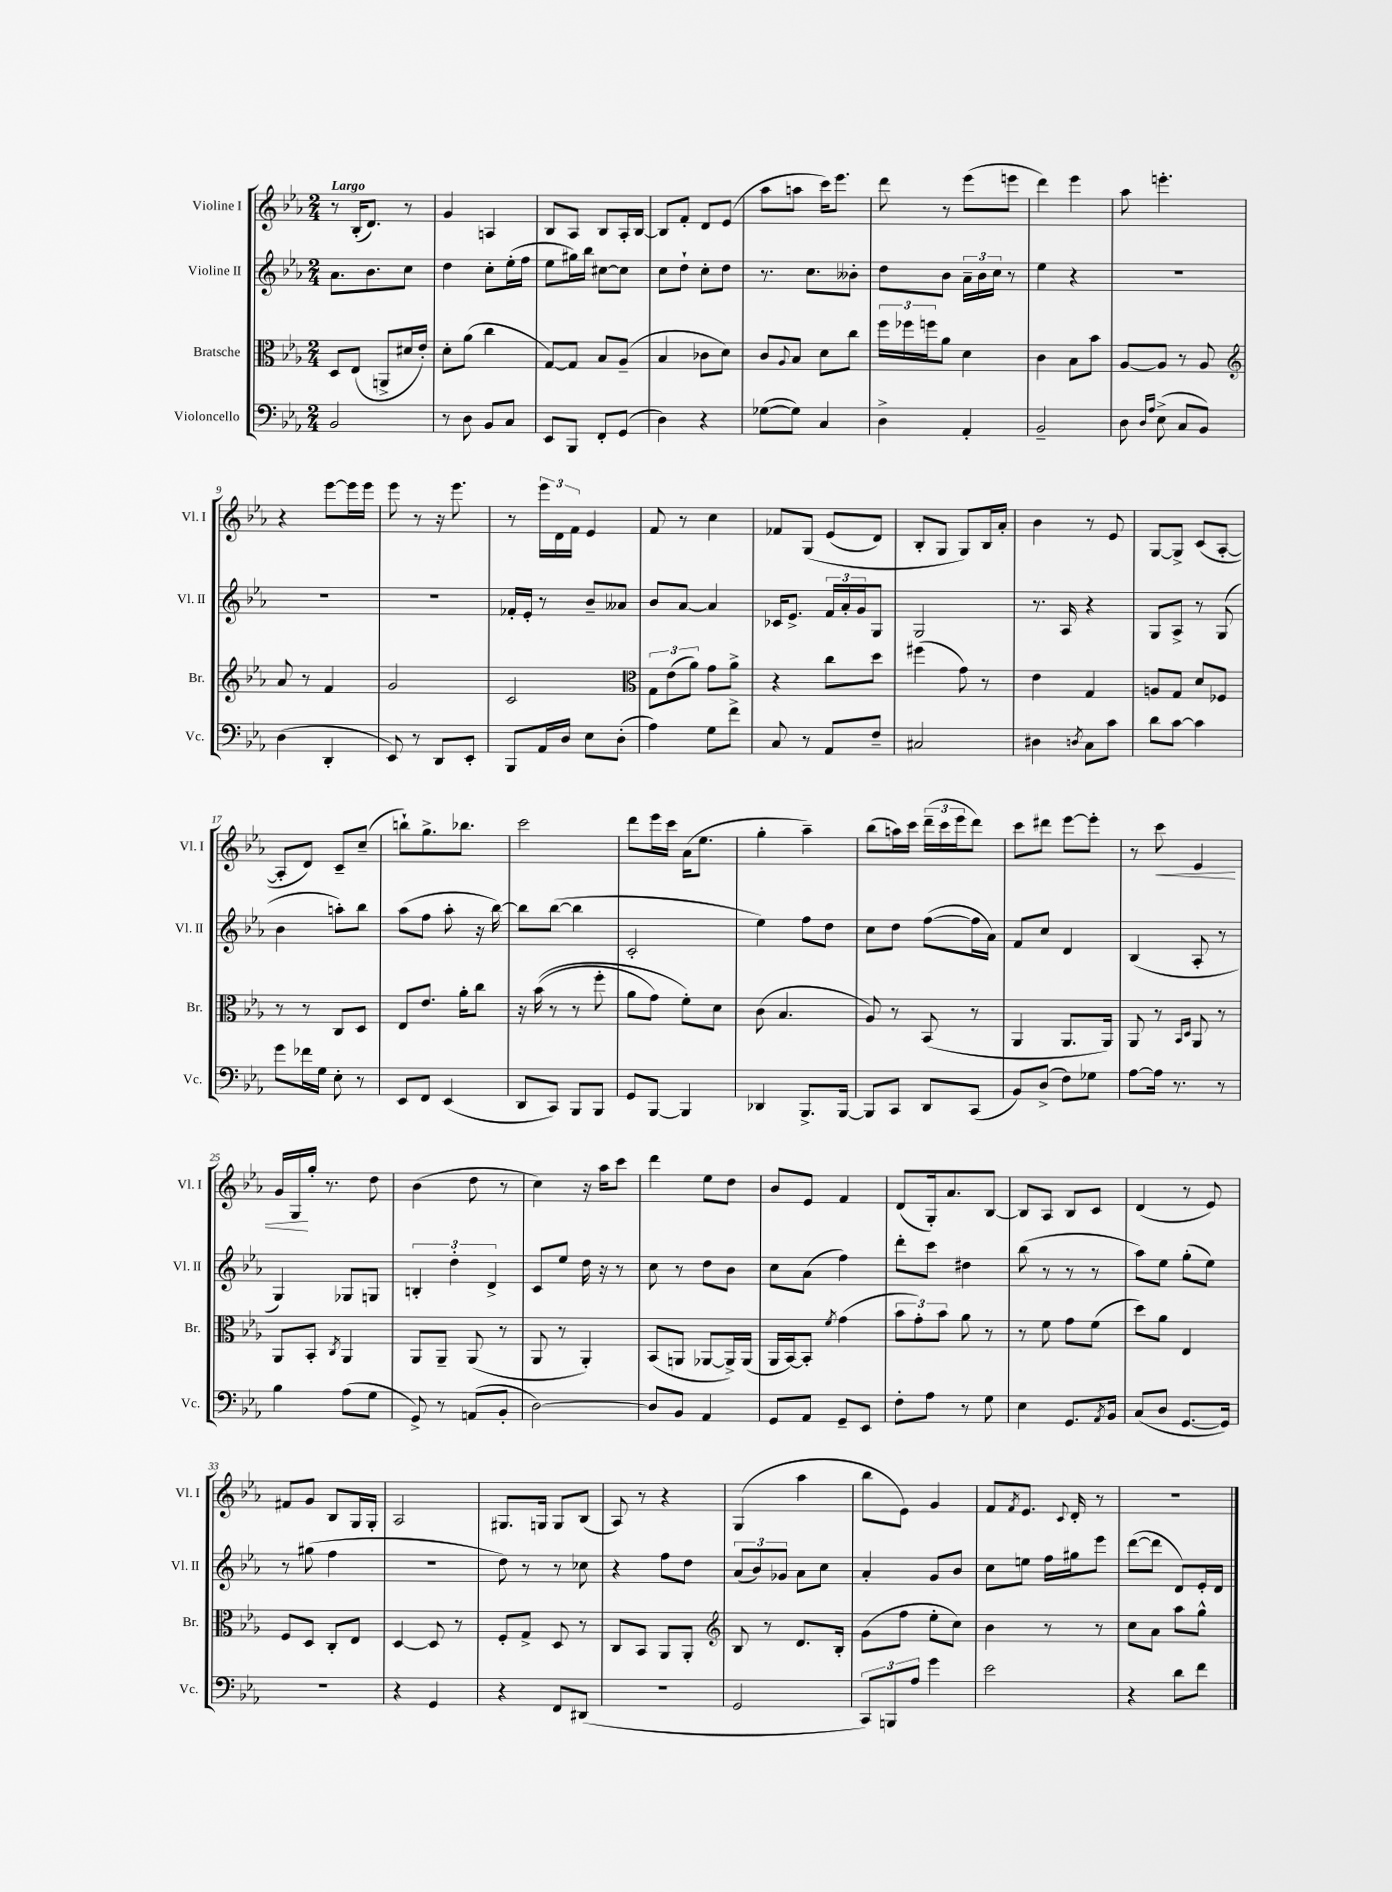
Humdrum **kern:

**kern	**kern	**kern	**kern
*staff4	*staff3	*staff2	*staff1
*clefF4	*clefC3	*clefG2	*clefG2
*k[b-e-a-]	*k[b-e-a-]	*k[b-e-a-]	*k[b-e-a-]
*M2/4	*M2/4	*M2/4	*M2/4
2BB-/	8D/L	8.a-\L	8r
.	(8E-/J	.	(16B-'/LK
.	.	8.b-\	8.d/J)
.	8AA^/L	.	.
.	16d#/L	8cc\J	8r
.	16e-'/JJ)	.	.
=	=	=	=
8r	8d'\L	4dd\	4g/
8D\	(8a-\J	.	.
8BB-/L	4cc\	8cc'\L	4A/
8C/J	.	(16ee-'\L	.
.	.	16ff\JJ	.
=	=	=	=
8EE-/L	[8G/L)	8ee-\L	8B-/L
8BBB-/J	8G/]J	16gg#\L)	8A-/J
.	.	16bb-\JJ	.
8FF'/L	8B-/L	[8cc#\L	8B-/L
(8GG/J	(8A-~/J	8cc#\]J	16A-'/L
.	.	.	[16B-/JJ
=	=	=	=
4D\)	4B-/	8cc\L	8B-/]L
.	.	8dd`\J	8f'/J
4r	8c-\L	8cc'\L	8d/L
.	8d\J)	8dd\J	(8e-/J
=	=	=	=
([8G-\L	8c/L	8.r	8aa-\L
.	8qqA-/	.	.
8G-\]J)	8B-/J	.	8aa\J
.	.	8.cc\L	.
4C/	8d\L	.	16ccc\LK)
.	.	.	8.eee-\J
.	8cc\J	8b--'\J	.
=	=	=	=
4D^\	24ff\LL	8dd\L	8ddd\
.	24ff-\	.	.
.	24ff\J	.	.
.	8a-\J	8b-\J	8r
4AA-'/	4d\	24a-~\LL	(8eee-\L
.	.	24b-\	.
.	.	24cc\JJ	.
.	.	8r	8eee\J
=	=	=	=
2BB-~/	4c\	4ee-\	4ddd\)
.	8B-\L	4r	4eee-\
.	8b-\J	.	.
=	=	=	=
8D\	[8A-/L	2r	8aa-\
16qqD/LL	.	.	.
16qqA-/JJ	.	.	.
(8E-^\	8A-/]J	.	4.eee'\
8C/L	8r	.	.
8BB-/J)	8A-/	.	.
=	=	=	=
*	*clefG2	*	*
(4D\	8a-/	2r	4r
.	8r	.	.
4DD'/	4f/	.	[8eee-\L
.	.	.	16eee-\]L
.	.	.	16eee-\JJ
=	=	=	=
8EE-/)	2g/	2r	8eee-\
8r	.	.	8r
8DD/L	.	.	16r
.	.	.	8.eee-\
8EE-'/J	.	.	.
=	=	=	=
8BBB-/L	2c/	16f-'/LL	8r
.	.	16e-'/JJ	.
16AA-/L	.	8r	24eee-\LL
.	.	.	24d\
16D/JJ	.	.	.
.	.	.	24f\JJ
8E-\L	.	8b-~/L	4e-/
(8D'\J	.	8a--/J	.
=	=	=	=
*	*clefC3	*	*
4A-\)	12G\L	8b-/L	8f/
.	(12e-\	.	.
.	.	[8a-/J	8r
.	12a-\J)	.	.
8G\L	8g\L	4a-/]	4cc\
8f^\J	8a-^\J	.	.
=	=	=	=
8C/	4r	16c-/LK	8f-/L
.	.	8.e-^/J	.
8r	.	.	&(8G/J
8AA-/L	8cc\L	24f/LL	(8e-/L
.	.	24a-'/	.
.	.	24g/J	.
8F~/J	8dd\J	8G/J	8d/J)
=	=	=	=
2C#/	(4ff#\	2G/	8B-'/L
.	.	.	8G/J
.	8g\)	.	8G/L&)
.	8r	.	16B-/L
.	.	.	16a-'/JJ
=	=	=	=
4D#\	4e-\	8.r	4b-\
.	.	16A-/	.
8qD/	.	.	.
8C\L	4G/	4r	8r
8c\J	.	.	8e-/
=	=	=	=
8d\L	8A/L	8G/L	[8G/L
[8c\J	8G/J	8A-^/J	8G^/]J
4c\]	8d/L	8r	(8c/L
.	8F-/J	(8G/	[8A-'/J
=	=	=	=
8g\L	8r	4b-\	8A-'/]L
16f-\L	8r	.	8d/J)
16G\JJ	.	.	.
8E-'\	8C/L	8aa'\L)	8c~/L
8r	8D/J	8bb-\J	(8cc~/J
=	=	=	=
8EE-/L	8E-/L	(8aa-\L	8bb`\L)
8FF/J	8.e-/J	8ff\J	8.gg^\
(4EE-/	.	8aa-'\	.
.	16a-'\LK	.	8.bb-\J
.	8cc\J	16r	.
.	.	[16bb-\)	.
=	=	=	=
8DD/L	16r	8bb-\]L	2ccc\
.	&((16b-\	.	.
8CC/J)	8r	([8bb-\J	.
8BBB-/L	8r	4bb-\]	.
8BBB-/J	8ff'\	.	.
=	=	=	=
8GG/L	8a-\L	2c'/	8ddd\L
[8BBB-/J	8g\J)	.	16eee-\L
.	.	.	16ccc\JJ
4BBB-/]	8f'\L&)	.	(16a-\LK
.	.	.	8.ee-\J
.	8d\J	.	.
=	=	=	=
4DD-/	(8c\	4ee-\)	4gg'\
.	4.B-/	.	.
8.BBB-^/L	.	8ff\L	4aa-~\)
.	.	8dd\J	.
[16BBB-/Jk	.	.	.
=	=	=	=
8BBB-/]L	8A-/)	8cc\L	(8bb-\L
8CC/J	8r	8dd\J	16aa\L)
.	.	.	16ccc\JJ
8DD/L	(8BB-/	([8ff\L	(24ddd~\LL
.	.	.	24ccc\
.	.	.	24eee-\J
(8CC/J	8r	16ff\]L	8ddd\J)
.	.	16a-\JJ)	.
=	=	=	=
8BB-/L)	4AA-/	8f/L	8ccc\L
(8D^/J	.	8cc/J	8ddd#\J
8F\L)	8.AA-/L	4d/	[8eee-\L
8G-\J	.	.	8eee-'\]J
.	16AA-/Jk)	.	.
=	=	=	=
[8A-\L	8AA-/	(4B-/	8r
16A-\]Jk	8r	.	8ccc\
8.r	.	.	.
.	16qqBB-/LL	.	.
.	16qqD/JJ	.	.
.	8AA-/	8A-'/	4e-/
8r	8r	8r	.
=	=	=	=
4B-\	8AA-/L	4G/)	16g/LL
.	.	.	16G/
.	8BB-'/J	.	16gg'/JJ
.	.	.	8.r
.	8qC/	.	.
(8A-\L	4AA-/	8G-/L	.
8G\J	.	8G/J	8dd\
=	=	=	=
8GG^/)	8AA-/L	6B'/	(4b-\
8r	8AA-~/J	.	.
.	.	6dd'\	.
(8AA/L	(8AA-/	.	8dd\
.	.	6d^/	.
8BB-'/J	8r	.	8r
=	=	=	=
[2D\)	8AA-/	8c/L	4cc\)
.	8r	8ee-/J	.
.	4AA-'/)	16dd\	16r
.	.	16r	16aa-\LK
.	.	8r	8ccc\J
=	=	=	=
8D/]L	(8BB-/L	8cc\	4ddd\
8BB-/J	8AA/J	8r	.
4AA-/	[8AA-/L	8dd\L	8ee-\L
.	16AA-^/]L)	8b-\J	8dd\J
.	(16AA-/JJ	.	.
=	=	=	=
8GG/L	16AA-/LL	8cc\L	8b-/L
.	[16BB-/J)	.	.
8AA-/J	8BB-'/]J	(8a-\J	8e-/J
.	8qf/	.	.
8GG~/L	(4g\	4ff\)	4f/
8EE-/J	.	.	.
=	=	=	=
8F'\L	12b-\L	8ddd'\L	(8d/L
.	12g'\)	.	.
8A-\J	.	8ccc\J	16G'/k)
.	12b-\J	.	.
.	.	.	8.a-/
8r	8a-\	4dd#\	.
8G\	8r	.	[8B-/J
=	=	=	=
4E-\	8r	(8bb-\	8B-/]L
.	8f\	8r	8A-/J
8.GG/L	8g\L	8r	8B-/L
.	(8f\J	8r	8c/J
8qAA-/	.	.	.
16BB-/Jk	.	.	.
=	=	=	=
(8C/L	8dd\L)	8aa-\L)	(4d/
8D/J	8a-\J	8ee-\J	.
[8.GG/L	4E-/	(8gg'\L	8r
.	.	8ee-\J)	8e-/)
16GG/]Jk)	.	.	.
=	=	=	=
2r	8F/L	8r	8f#/L
.	8D/J	(8gg#\	8g/J
.	8C'/L	4ff\	8B-/L
.	8E-/J	.	16G/L
.	.	.	16G'/JJ
=	=	=	=
4r	[4D/	2r	2A-/
4GG/	8D/]	.	.
.	8r	.	.
=	=	=	=
4r	8F'/L	8dd\)	8.G#/L
.	8G^/J	8r	.
.	.	.	16G/Jk
8FF/L	8D/	8r	8G/L
(8DD#/J	8r	8cc-\	(8B-/J
=	=	=	=
2r	8C/L	4r	8A-/)
.	8BB-/J	.	8r
.	8AA-/L	8ff\L	4r
.	8AA-'/J	8dd\J	.
=	=	=	=
*	*clefG2	*	*
2GG/	8B-/	(12a-/L	(4G/
.	.	12b-/)	.
.	8r	.	.
.	.	12g-/J	.
.	8.d/L	8a-\L	4aa-\
.	.	8cc\J	.
.	16B-'/Jk	.	.
=	=	=	=
12CC/L)	(8g\L	4a-'/	8bb-\L
12BBB/	.	.	.
.	8ff\J	.	8e-\J)
12A-/J	.	.	.
4g\	8ee-'\L	8g/L	4g/
.	8cc\J)	8b-/J	.
=	=	=	=
2e-\	4b-\	8cc\L	8f/L
.	.	.	8qf/
.	.	8ee\J	8.e-/J
.	8r	16ff\LL	.
.	.	.	8qqc/
.	.	16gg#\J	16d'/
.	8r	8eee-\J	8r
=	=	=	=
4r	8cc\L	([8ddd\L	2r
.	8a-\J	8ddd\]J	.
8d\L	8aa-\L	8d/L)	.
8f\J	8gg^^\J	16e-'/L	.
.	.	16d/JJ	.
==	==	==	==
*-	*-	*-	*-
